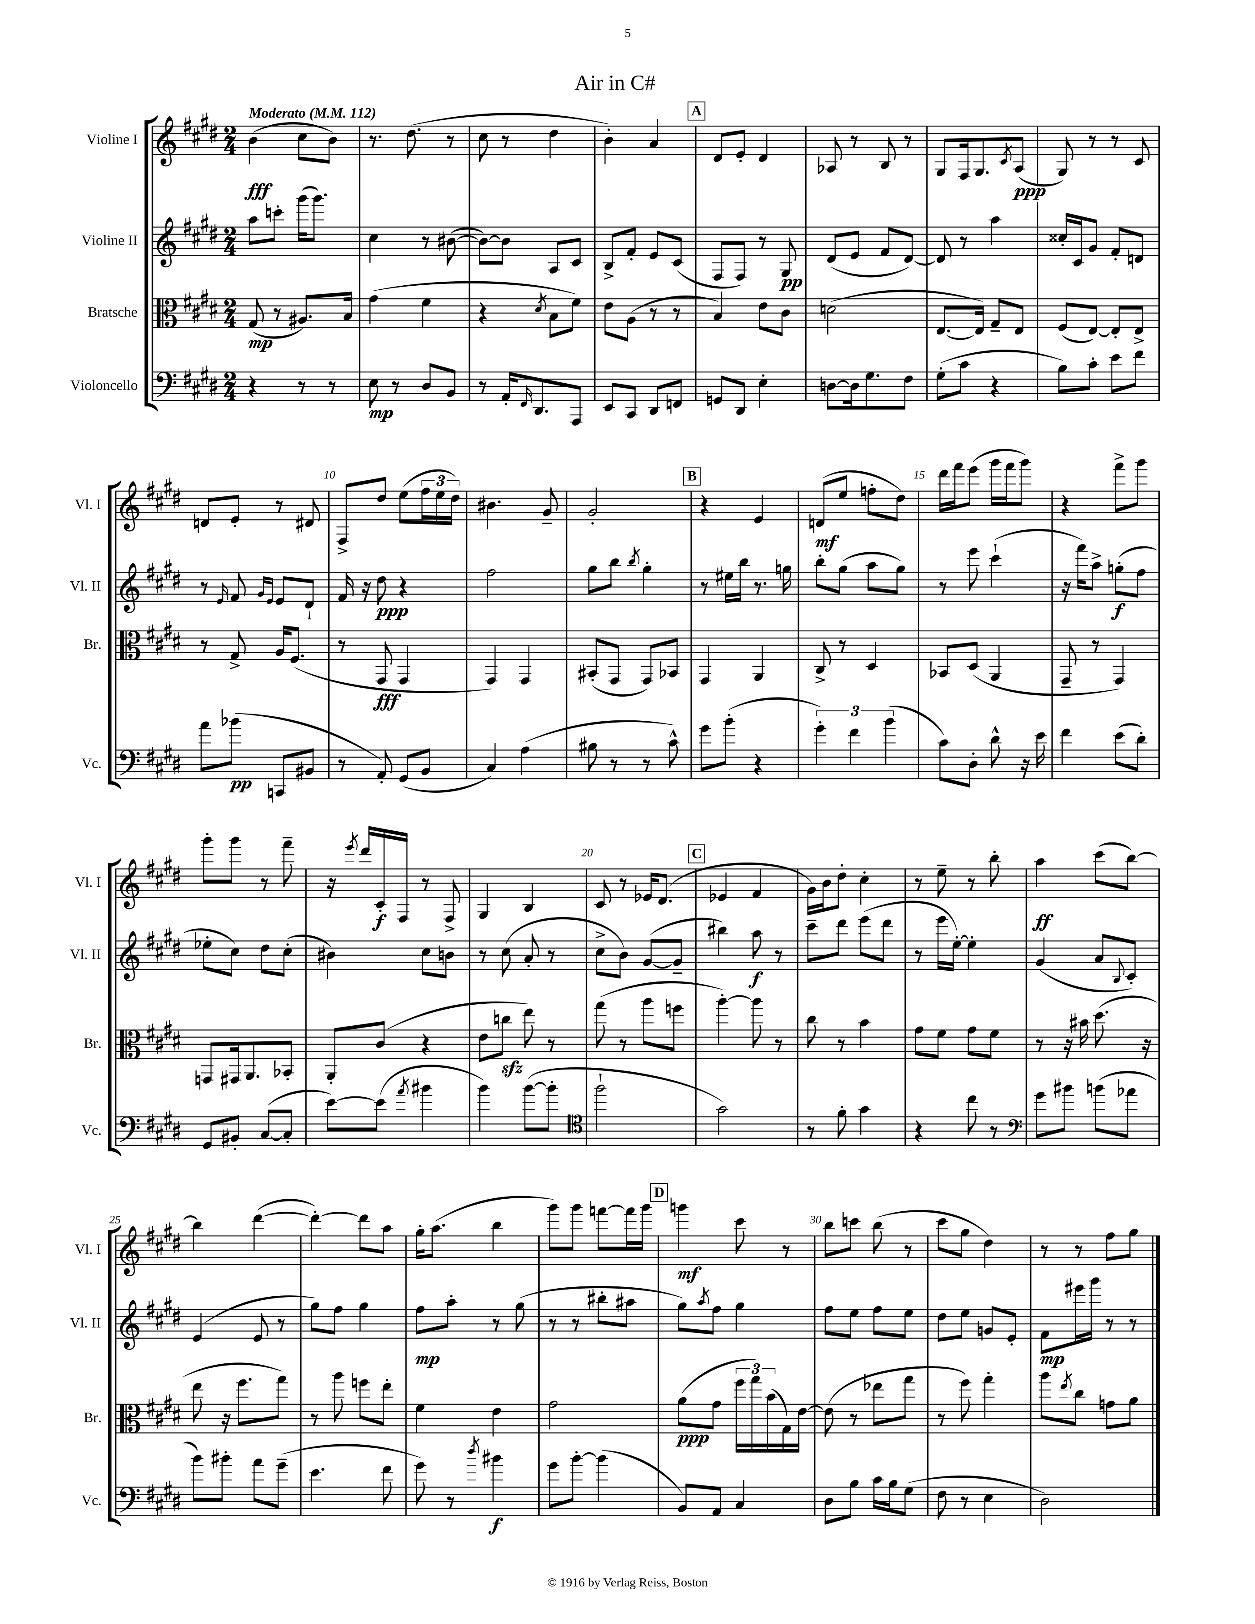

**kern	**kern	**kern	**kern
*staff4	*staff3	*staff2	*staff1
*clefF4	*clefC3	*clefG2	*clefG2
*k[f#c#g#d#]	*k[f#c#g#d#]	*k[f#c#g#d#]	*k[f#c#g#d#]
*M2/4	*M2/4	*M2/4	*M2/4
*MM112	*MM112	*MM112	*MM112
4r	(8G#	8aa	(4b
.	8r	8ccc'	.
8r	8.A#)	(16ggg#	8cc#
.	.	8.ggg#)	.
8r	.	.	8b)
.	16B	.	.
=	=	=	=
8E	(4g#	4cc#	8.r
8r	.	.	.
.	.	.	(8.dd#
8D#	4f#	8r	.
8BB	.	([8b#	8r
=	=	=	=
8r	4r	8b#_)	8cc#
16AA'	.	8b#]	8r
16qqFF#	.	.	.
8.DD#	.	.	.
.	8qd#	.	.
.	8B	8A	4dd#
8AAA	8f#)	8c#	.
=	=	=	=
8EE	8e	8B^	4b')
8CC#	(8A	8f#'	.
8DD#	8r	8e	4a
8FF	8r	(8c#	.
=	=	=	=
8GG	4B)	8F#	8d#
8DD#	.	8F#)	8e'
4E'	8e	8r	4d#
.	8c#	8G#	.
=	=	=	=
[8D	(2d	(8d#	8A-
16D]	.	8e	8r
8.G#	.	.	.
.	.	8f#	8B
8F#	.	[8d#)	8r
=	=	=	=
(8G#'	[8.E	8d#]	8G#
8c#	.	8r	16F#
.	16E])	.	8.G#
4r	8G#~	4aa	.
.	.	.	8qc#
.	8E	.	(8A
=	=	=	=
8B)	(8F#	16cc##'	8G#)
.	.	16c#	.
8c#'	[8E)	8g#	8r
8e	8E']	8f#'	8r
8f#	8E^	8d	8c#
=	=	=	=
8a	8r	8r	8d
.	.	16qqe	.
(8b-	8G#^	8f#	8e'
.	.	16qqg#	.
.	.	16qqe	.
8CC	16A	8e	8r
.	(8.F#	.	.
8BB#	.	8d#`	8d#
=	=	=	=
8r	8r	16f#	8F#^
.	.	16r	.
8AA')	8GG#	8dd#	8dd#
(8GG#	4GG#	4r	(8ee
8BB	.	.	24ff#
.	.	.	24ee
.	.	.	24dd#)
=	=	=	=
4C#)	4GG#)	2ff#	4.b#
(4A	4GG#	.	.
.	.	.	8g#~
=	=	=	=
8B#	(8BB#'	8gg#	2g#'
8r	8GG#	8bb	.
.	.	8qbb	.
8r	8GG#)	4gg#'	.
8c#^^)	8BB-	.	.
=	=	=	=
8g#	4GG#	8r	4r
(8b'	.	16ee#	.
.	.	16bb	.
4r	4AA	8.r	4e
.	.	16gg	.
=	=	=	=
6g#')	8C#^	8bb'	(8d
.	8r	(8gg#	8ee
6f#	.	.	.
.	4D#	8aa	8ff'
(6b	.	.	.
.	.	8gg#)	8dd#)
=	=	=	=
8c#)	8BB-	8r	16ddd#
.	.	.	16fff#
8D#'	(8D#	8eee	(8eee
8d#^^	4AA	(4ccc#`	16ggg#
.	.	.	16fff#
16r	.	.	8ggg#)
16e	.	.	.
=	=	=	=
4f#	8GG#~	16r	4r
.	.	16fff#)	.
.	8r	8aa^	.
(8e	4GG#)	(8gg'	8fff#^
8d#')	.	8ff#	8ggg#
=	=	=	=
8GG#	8GG	8ee-'	8ggg#'
8BB#'	16GG#	8cc#)	8ggg#
.	8.AA	.	.
([8C#	.	8dd#	8r
8C#']	8BB-'	(8cc#'	8fff#~
=	=	=	=
[8e)	8AA'	4b#)	16r
.	.	.	8qeee
.	.	.	16ddd#
(8e]	(8c#	.	16c#'
.	.	.	16F#
8qa	.	.	.
4b#	4r	8cc#	8r
.	.	8b	8F#^
=	=	=	=
4b)	8e	8r	4G#
.	8cc	(8cc#	.
([8b	8ee)	8a'	4B
8b']	8r	8r	.
=	=	=	=
*clefC4	*	*	*
2ff#`	(8gg#	8cc#^	8c#
.	8r	8b)	8r
.	8aa	([8g#	16e-
.	.	.	(8.d#
.	8ff	8g#~]	.
=	=	=	=
2g#)	[4aa')	4bb#)	4e-
.	8aa]	8aa	4f#
.	8r	8r	.
=	=	=	=
8r	8cc#	8ccc#~	16g#)
.	.	.	16b
8f#'	8r	8ddd#	8dd#'
4g#	4b	(8eee	4cc#'
.	.	8ddd#	.
=	=	=	=
4r	8g#	8r	8r
.	8f#	16eee	8ee~
.	.	[16ee')	.
8cc#	8g#	4ee']	8r
8r	8f#	.	8bb'
=	=	=	=
*clefF4	*	*	*
8g#	8r	(4g#	4aa
8b#	16r	.	.
.	16b#	.	.
(8b	(8.dd#	8a	(8ccc#
.	.	8qqB	.
8a-	.	8c#')	[8bb)
.	16r	.	.
=	=	=	=
8b)	8ee	(4e	4bb]
8b#'	16r	.	.
.	8.ff#	.	.
8a	.	8e	([4ddd#
(8g#~	8gg#)	8r	.
=	=	=	=
4.e	8r	8gg#)	4ddd#'_)
.	8aa	8ff#	.
.	8ff	4gg#	8ddd#]
8f#	8ee'	.	8aa
=	=	=	=
8g#)	4f#	8ff#	16gg#'
.	.	.	(8.aa
8r	.	8aa'	.
8qdd#	.	.	.
4b#	4e	8r	4bb
.	.	(8gg#	.
=	=	=	=
8g#	2g#	8r	8ggg#)
[8b'	.	8r	8ggg#
(4b]	.	8bb#'	[8fff
.	.	8aa#	16fff]
.	.	.	16ggg#
=	=	=	=
8BB)	(8a	8gg#)	4ggg
.	.	8qaa	.
8AA	8g#	8ff#	.
4C#	24ff#	4gg#	8ccc#
.	24gg#)	.	.
.	(24b	.	.
.	16G#)	.	8r
.	[16e	.	.
=	=	=	=
8D#	(8e]	8ff#	8bb
8B	8r	8ee	8ccc
16c#	8ee-	8ff#	(8bb
16B	.	.	.
(8G#	8gg#	8ee	8r
=	=	=	=
8F#	8r	8dd#	8ccc#
8r	8ff#)	8ee	8gg#
4E	4gg#'	8g	4dd#)
.	.	8e'	.
=	=	=	=
2D#)	8aa	8f#	8r
.	8qee	.	.
.	8cc#	16eee#	8r
.	.	16ggg#	.
.	8g	8r	8ff#
.	8a	8r	8gg#
==	==	==	==
*-	*-	*-	*-
